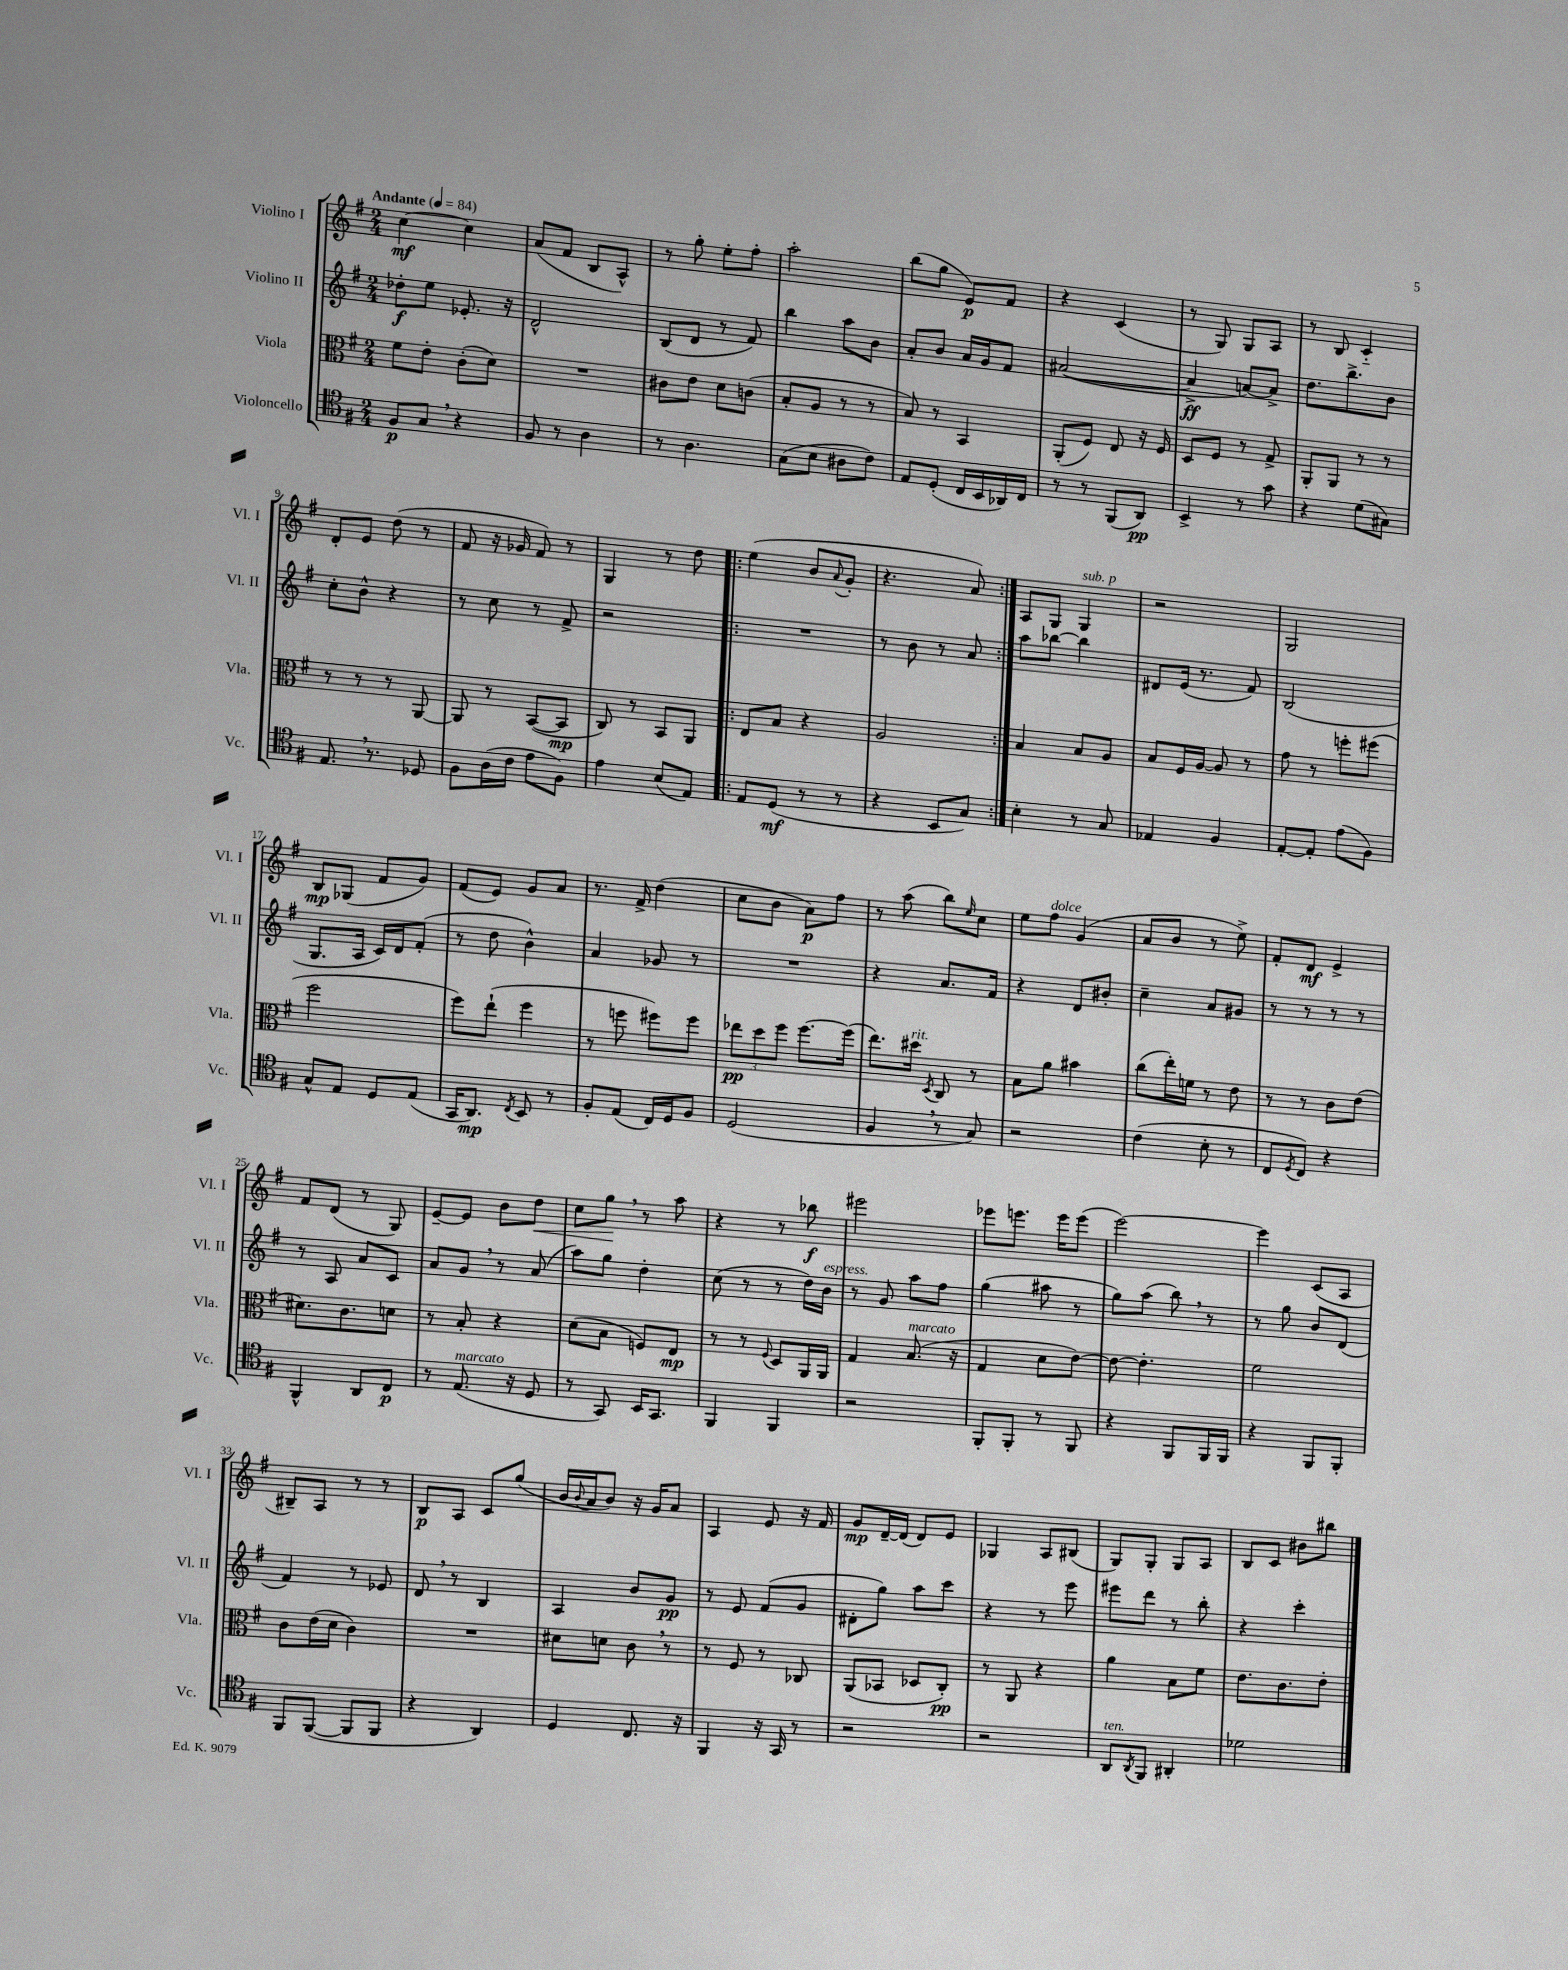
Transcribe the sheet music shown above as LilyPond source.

<<
\new StaffGroup <<
\new Staff = "s0" \with { instrumentName = "Violino I" shortInstrumentName = "Vl. I" } {
    \clef treble \key g \major \numericTimeSignature \time 2/4 \tempo "Andante" 4 = 84
    c''4~\mf c''4 |
    a'8( fis'8 b8 a8-^) |
    r8 g''8-. e''8-. fis''8-. |
    a''2-. |
    b''8( g''8 e'8\p) fis'8 |
    r4 c'4( |
    r8 g8) g8 a8 |
    r8 b8 c'4-_ |
    d'8-. e'8 d''8( r8 |
    fis'8 r16 ges'16 fis'8) r8 |
    g4 r8 d''8 |
    \repeat volta 2 { e''4( b'8 \appoggiatura { a'8 } g'8-. |
    r4. a'8) | }
    a8 g8 g4^\markup { \italic "sub. p" } |
    r2 |
    g2 |
    b8\mp ges8( fis'8 g'8) |
    fis'8( e'8) g'8 a'8 |
    r8. fis'16-> d''4( |
    c''8 b'8 a'8\p) fis''8 |
    r8 a''8( b''8) \grace { e''16 } c''8 |
    e''8 fis''8^\markup { \italic "dolce" } g'4( |
    a'8 b'8 r8 e''8->) |
    fis'8-. d'8\mf e'4-> |
    fis'8 d'8( r8 g8) |
    e'8~-- e'8 b'8 d''8\< |
    c''8 g''8\! \breathe r8 a''8 |
    r4 r8 bes''8\f |
    eis'''2 |
    ees'''8 e'''8. e'''16 e'''8( |
    e'''2~) |
    e'''4 c'8( a8 |
    bis8--) a8 r8 r8 |
    b8\p a8 c'8 g''8( |
    b'16 \appoggiatura { b'8 } a'16 b'8) r16 g'16 a'8 |
    a4 e'8 r16 fis'16 |
    g'8\mp d'16~-- d'16( d'8) e'8 |
    ges4 a8 bis8( |
    g8) g8-. g8 a8 |
    b8 c'8 bis'8 bis''8 \bar "|." |
}
\new Staff = "s1" \with { instrumentName = "Violino II" shortInstrumentName = "Vl. II" } {
    \clef treble \key g \major \numericTimeSignature \time 2/4
    des''8-.\f e''8 ees'8.-. r16 |
    d'2-^ |
    b8( d'8 r8 fis'8) |
    b''4 a''8 b'8 |
    a'8-. b'8 a'16 g'16 fis'8 |
    ais'2~( |
    ais'4->\ff a'8~) a'8-> |
    d''8. b''8.-> b'8 |
    c''8-. b'8-^ r4 |
    r8 c''8 r8 fis'8-> |
    r2 |
    \repeat volta 2 { R2 |
    r8 b'8 r8 a'8 | }
    a''8 bes''8~ bes''4 |
    dis'8 e'16( r8. fis'8) |
    b2( |
    g8. a16 c'16) d'16 fis'8-.( |
    r8 d''8 b'4-^) |
    a'4 ges'8 r8 |
    R2 |
    r4 a'8. fis'16 |
    r4 d'8 bis'8-. |
    c''4-- a'8 gis'8 |
    r8 r8 r8 r8 |
    r8 a8 a'8 c'8 |
    a'8 g'8 \breathe r8 a'8( |
    a''8) g''8 d''4-. |
    c''8( r8 r8 d''16) b'16^\markup { \italic "espress." } |
    r8 g'8 a''8 fis''8 |
    g''4( ais''8 r8 |
    g''8) a''8( b''8) \breathe r8 |
    r8 g''8 b'8 d'8( |
    fis'4) r8 ees'8 |
    d'8 \breathe r8 b4 |
    a4 b'8 g'8\pp |
    r8 e'8 fis'8( g'8 |
    dis'8-. g''8) a''8 c'''8 |
    r4 r8 e'''8 |
    eis'''8 d'''8 r8 b''8-. |
    r4 c'''4-. \bar "|." |
}
\new Staff = "s2" \with { instrumentName = "Viola" shortInstrumentName = "Vla." } {
    \clef alto \key g \major \numericTimeSignature \time 2/4
    fis'8 e'8-. c'8-.( d'8) |
    R2 |
    cis'8 e'8 d'8 c'8( |
    b8-. a8 r8 r8 |
    b8) r8 b,4 |
    a,8-.( fis8) e8 r16 fis16 |
    d8 fis8 r8 g8-> |
    a,8-. a,8 r8 r8 |
    r8 r8 r8 a,8~ |
    a,8 r8 b,8~( b,8\mp |
    c8) r8 b,8 a,8 |
    \repeat volta 2 { e8 b8 r4 |
    a2 | }
    b4 b8 a8 |
    b8 fis16 a16~ a8 r8 |
    g'8 r8 f''8-. fis''8( |
    fis''2 |
    fis''8) e''8-!( fis''4 |
    r8 f''8 fis''8) fis''8 |
    \tuplet 3/2 { ees''8\pp d''8 fis''8 } fis''8.~ fis''16( |
    e''8.) dis''16^\markup { \italic "rit." } \acciaccatura { d8 } c8 r8 |
    b8 a'8 bis'4 |
    c''8( e''16-.) f'16 r8 e'8 |
    r8 r8 c'8 e'8( |
    dis'8.) c'8. d'8 |
    r8 b8-. r4 |
    d'8( b8 f8) e8\mp |
    r8 r8 \appoggiatura { fis8 } d8 a,16 a,16 |
    g4 b8.^\markup { \italic "marcato" }( r16 |
    g4 d'8 e'8~) |
    e'8~ e'4.-. |
    fis'2 |
    c'8 e'16( d'16 c'4) |
    R2 |
    dis'8 d'8 c'8 \breathe r8 |
    r8 fis8 r8 ces8 |
    a,8( bes,8 des8 c8-.\pp) |
    r8 a,8 r4 |
    a'4 b8 fis'8 |
    e'8. c'8. e'8-. \bar "|." |
}
\new Staff = "s3" \with { instrumentName = "Violoncello" shortInstrumentName = "Vc." } {
    \clef tenor \key g \major \numericTimeSignature \time 2/4
    fis8\p g8 \breathe r4 |
    fis8 r8 a4 |
    r8 a4. |
    g8( b8 ais8 c'8) |
    e8 d8-.( c16 b,16 aes,16) c16 |
    r8 r8 fis,8( a,8\pp) |
    b,4-> r8 g'8 |
    r4 d'8( gis8) |
    e8. \breathe r8. des8 |
    fis8 a16( c'16 e'8 fis8) |
    e'4 b8( e8) |
    \repeat volta 2 { e8 d8\mf( r8 r8 |
    r4 b,8 g8) | }
    b4-. r8 g8 |
    ees4 fis4 |
    e8~-. e8-. e'8( fis8) |
    g8-^ e8 d8 e8( |
    g,16 a,8.\mp) \acciaccatura { c8 } b,8 r8 |
    fis8-. e8( c16) d16 fis8 |
    d2( |
    fis4 \breathe r8 g8) |
    r2 |
    c'4( b8-. r8 |
    c8 \acciaccatura { d8 } c8) r4 |
    fis,4-^ a,8 c8\p |
    r8 e8.^\markup { \italic "marcato" }( r16 d8 |
    r8 g,8) b,16 g,8. |
    fis,4 fis,4 |
    r2 |
    fis,8-. fis,8-. r8 fis,8 |
    r4 fis,8 fis,16 fis,16 |
    r4 fis,8 fis,8-. |
    fis,8 fis,8~( fis,8 fis,8 |
    r4 a,4) |
    d4 c8. r16 |
    fis,4 r16 g,16 r8 |
    r2 |
    r2 |
    a,8^\markup { \italic "ten." } \acciaccatura { a,8 } fis,8 ais,4-. |
    des'2 \bar "|." |
}
>>
>>
